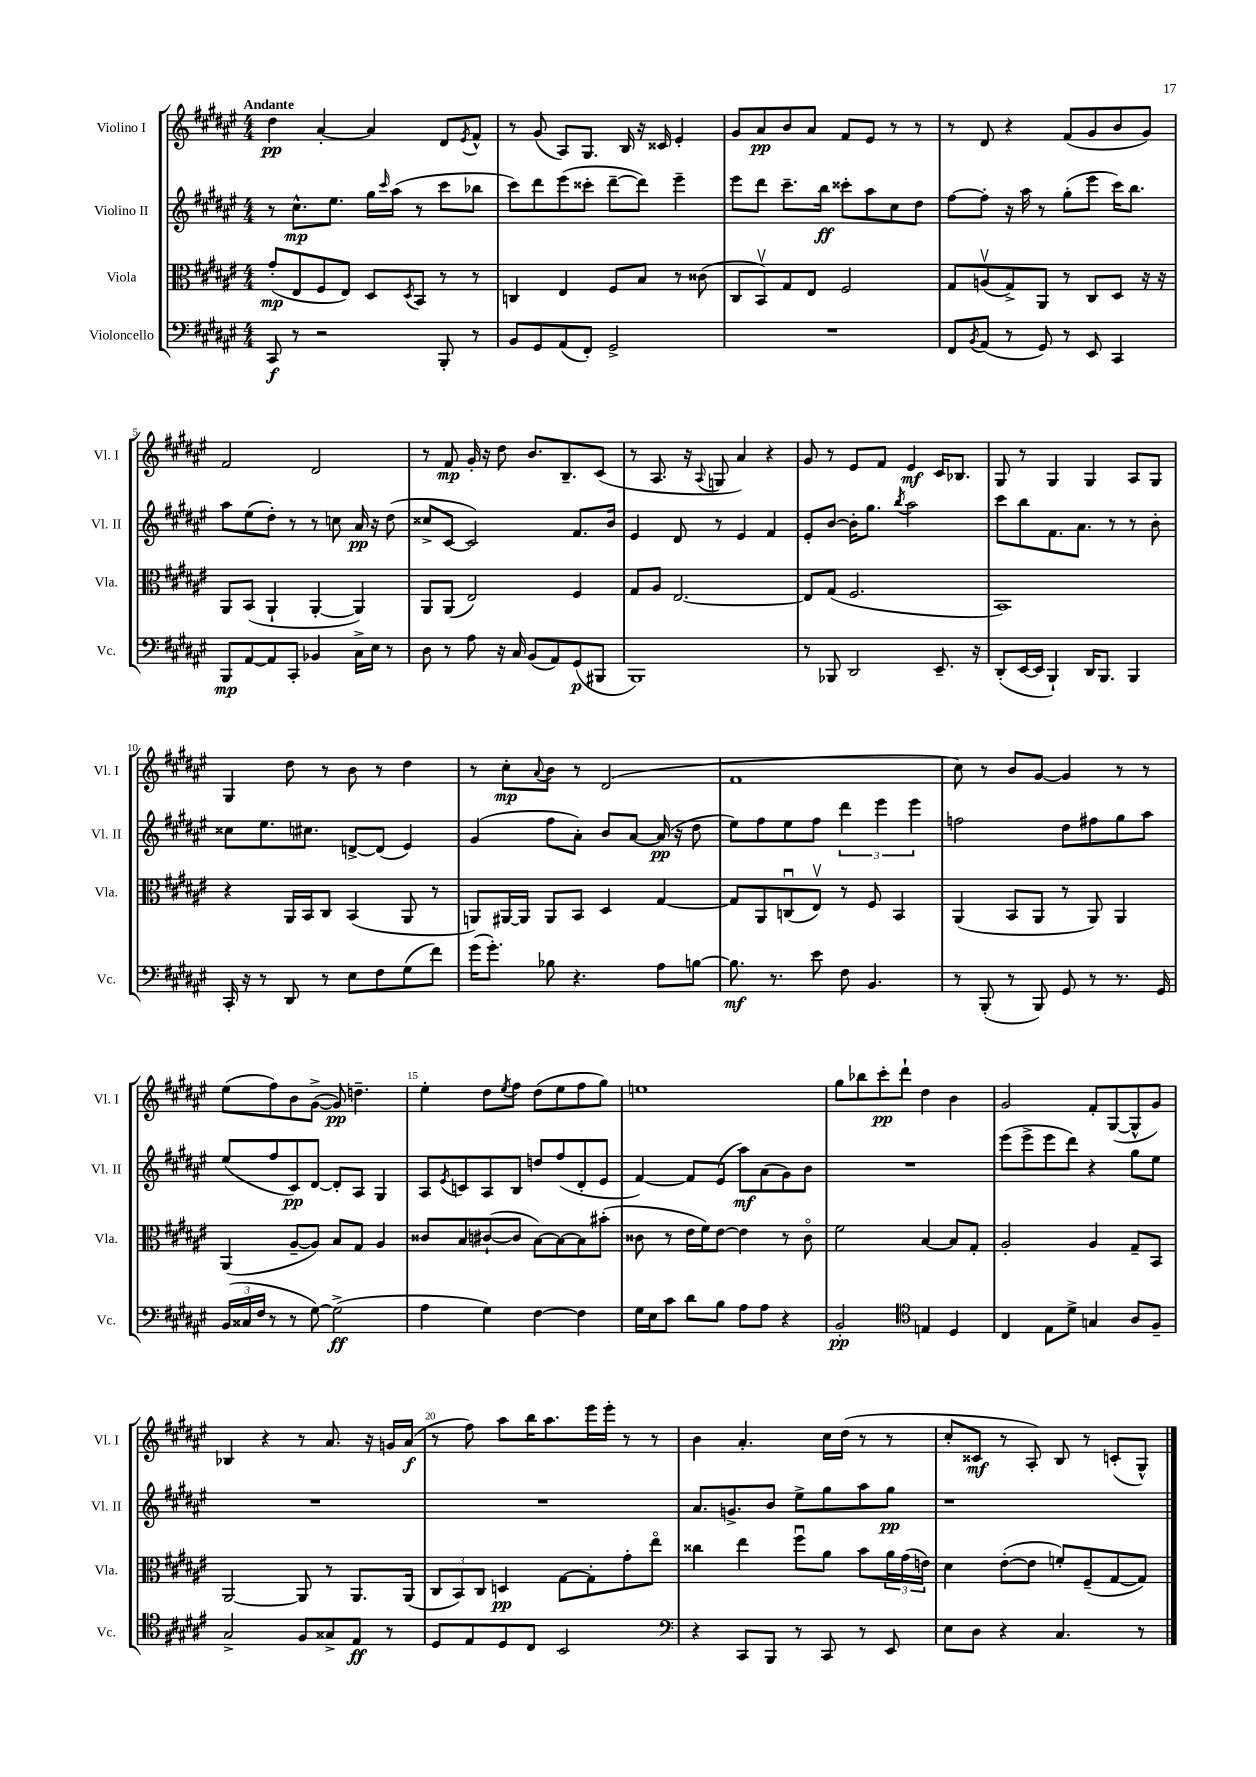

**kern	**dynam	**kern	**dynam	**kern	**dynam	**kern	**dynam
*part4	*part4	*part3	*part3	*part2	*part2	*part1	*part1
*staff4	*staff4	*staff3	*staff3	*staff2	*staff2	*staff1	*staff1
*I"Violoncello	*	*I"Viola	*	*I"Violino II	*	*I"Violino I	*
*I'Vc.	*	*I'Vla.	*	*I'Vl. II	*	*I'Vl. I	*
*clefF4	*	*clefC3	*	*clefG2	*	*clefG2	*
*k[f#c#g#d#a#e#]	*	*k[f#c#g#d#a#e#]	*	*k[f#c#g#d#a#e#]	*	*k[f#c#g#d#a#e#]	*
*M4/4	*	*M4/4	*	*M4/4	*	*M4/4	*
=1	=1	=1	=1	=1	=1	=1	=1
!	!	!	!	!	!	!LO:TX:a:B:t=Andante	!
8CC#/	f	(8g#'/L	mp	8r	.	4dd#\	pp
8r	.	8E#/	.	8.cc#^^\L	mp	.	.
2r	.	8F#/	.	.	.	[4a#'/	.
.	.	.	.	8.ee#\J	.	.	.
.	.	8E#/J)	.	.	.	.	.
.	.	8D#/L	.	16gg#\LL	.	4a#/]	.
.	.	.	.	16qqccc#/	.	.	.
.	.	.	.	(16aa#\JJ	.	.	.
.	.	8qD#/	.	.	.	.	.
.	.	8BB/J	.	8r	.	.	.
8BBB'/	.	8r	.	8ccc#\L	.	8d#/L	.
.	.	.	.	.	.	8qe#/	.
8r	.	8r	.	8bb-X\J	.	8f#^^/J	.
=2	=2	=2	=2	=2	=2	=2	=2
8BB/L	.	4Cn/	.	8ccc#\L)	.	8r	.
8GG#/	.	.	.	8ddd#\	.	(8g#/	.
(8AA#/	.	4E#/	.	(8eee#\	.	8A#/L)	.
8FF#'/J)	.	.	.	8ccc##X'\J	.	8.G#/J	.
2GG#^/	.	8F#/L	.	[8ddd#~\L	.	.	.
.	.	.	.	.	.	16B/	.
.	.	8B/J	.	8ddd#\J])	.	16r	.
.	.	.	.	.	.	16c##X/	.
.	.	8r	.	4eee#~\	.	4e#'/	.
.	.	(8c##X\	.	.	.	.	.
=3	=3	=3	=3	=3	=3	=3	=3
1r	.	8C#/L	.	8eee#\L	.	8g#/L	.
.	.	8BBv/)	.	8ddd#\J	.	8a#/	pp
.	.	8G#/	.	8.ccc#~\L	.	8b/	.
.	.	8E#/J	.	.	.	8a#/J	.
.	.	.	.	16bb\Jk	ff	.	.
.	.	2F#/	.	8ccc##X'\L	.	8f#/L	.
.	.	.	.	8aa#\	.	8e#/J	.
.	.	.	.	8cc#\	.	8r	.
.	.	.	.	8dd#\J	.	8r	.
=4	=4	=4	=4	=4	=4	=4	=4
8FF#/L	.	8G#/L	.	[8ff#\L	.	8r	.
8qBB/	.	.	.	.	.	.	.
(8AA#/J	.	(8Anv/	.	8ff#'\J]	.	8d#/	.
8r	.	8G#^/)	.	16r	.	4r	.
.	.	.	.	16aa#\	.	.	.
8GG#/)	.	8AA#/J	.	8r	.	.	.
8r	.	8r	.	(8gg#'\L	.	(8f#/L	.
8EE#/	.	8C#/L	.	8eee#\J	.	8g#/	.
4CC#/	.	8D#/J	.	16ccc#\KL)	.	8b/	.
.	.	.	.	8.bb\J	.	.	.
.	.	16r	.	.	.	8g#/J)	.
.	.	16r	.	.	.	.	.
!!LO:LB:g=z
=5	=5	=5	=5	=5	=5	=5	=5
8BBB/L	mp	8AA#/L	.	8aa#\L	.	2f#/	.
[8AA#/	.	(8BB/J	.	(8ee#\	.	.	.
8AA#/]	.	4AA#`/	.	8dd#'\J)	.	.	.
8CC#'/J	.	.	.	8r	.	.	.
4BB-X/	.	[4AA#'/	.	8r	.	2d#/	.
.	.	.	.	8ccn\	.	.	.
16C#^\LL	.	4AA#/])	.	16a#/	pp	.	.
16E#\JJ	.	.	.	16r	.	.	.
8r	.	.	.	(8dd#\	.	.	.
=6	=6	=6	=6	=6	=6	=6	=6
8D#\	.	8AA#/L	.	8cc##X^/L	.	8r	.
8r	.	(8AA#/J	.	[8c#/J	.	8f#/	mp
8A#\	.	2E#/)	.	2c#/])	.	16g#'/	.
.	.	.	.	.	.	16r	.
16r	.	.	.	.	.	8dd#\	.
16C#/	.	.	.	.	.	.	.
(8BB/L	.	.	.	.	.	8.b/L	.
8AA#/)	.	.	.	.	.	.	.
.	.	.	.	.	.	8.B~/	.
(8GG#/	p	4F#/	.	8.f#/L	.	.	.
8BBB#X/J	.	.	.	.	.	(8c#/J	.
.	.	.	.	16b/Jk	.	.	.
=7	=7	=7	=7	=7	=7	=7	=7
1BBB)	.	8G#/L	.	4e#/	.	8r	.
.	.	8A#/J	.	.	.	8.A#/	.
.	.	[2.E#/	.	8d#/	.	.	.
.	.	.	.	.	.	16r	.
.	.	.	.	.	.	8qqA#/	.
.	.	.	.	8r	.	8Gn/	.
.	.	.	.	4e#/	.	4a#/)	.
.	.	.	.	4f#/	.	4r	.
=8	=8	=8	=8	=8	=8	=8	=8
8r	.	8E#/L]	.	8e#'/L	.	8g#/	.
8BBB-X/	.	(8G#/J	.	[8b/J	.	8r	.
2DD#/	.	2.F#/	.	16b'\KL]	.	8e#/L	.
.	.	.	.	8.gg#\J	.	.	.
.	.	.	.	.	.	8f#/J	.
.	.	.	.	8qbb/	.	.	.
.	.	.	.	2aa#\	.	4e#/	mf
8.EE#~/	.	.	.	.	.	16c#/KL	.
.	.	.	.	.	.	8.B-X/J	.
16r	.	.	.	.	.	.	.
=9	=9	=9	=9	=9	=9	=9	=9
(8DD#'/L	.	1BB)	.	8ccc#\L	.	8G#/	.
[16EE#/L	.	.	.	8bb\	.	8r	.
16EE#/JJ]	.	.	.	.	.	.	.
4BBB`/)	.	.	.	8.f#\	.	4G#/	.
.	.	.	.	8.a#\J	.	.	.
16DD#/KL	.	.	.	.	.	4G#/	.
8.BBB/J	.	.	.	.	.	.	.
.	.	.	.	8r	.	.	.
4BBB/	.	.	.	8r	.	8A#/L	.
.	.	.	.	8b'\	.	8G#/J	.
!!LO:LB:g=z
=10	=10	=10	=10	=10	=10	=10	=10
16CC#'/	.	4r	.	8cc##X\L	.	4G#/	.
16r	.	.	.	.	.	.	.
8r	.	.	.	8.ee#\	.	.	.
8DD#/	.	16AA#/LL	.	.	.	8dd#\	.
.	.	16BB/J	.	8.cc#X\J	.	.	.
8r	.	8C#/J	.	.	.	8r	.
8E#\L	.	(4BB/	.	[8dn^/L	.	8b\	.
8F#\	.	.	.	(8d/J]	.	8r	.
(8G#\	.	8AA#/	.	4e#/)	.	4dd#\	.
8f#\J)	.	8r	.	.	.	.	.
=11	=11	=11	=11	=11	=11	=11	=11
(16g#\KL	.	8AAn/L)	.	(4g#/	.	8r	.
8.g#'\J)	.	.	.	.	.	.	.
.	.	[16AA#X/L	.	.	.	8cc#'\L	mp
.	.	16AA#/JJ]	.	.	.	.	.
.	.	.	.	.	.	8qqa#/	.
8B-X\	.	8AA#/L	.	8ff#\L	.	8b\J	.
4.r	.	8BB/J	.	8a#'\J)	.	8r	.
.	.	4D#/	.	8b/L	.	(2d#/	.
.	.	.	.	[8a#/J	.	.	.
8A#\L	.	[4G#/	.	(16a#/]	pp	.	.
.	.	.	.	16r	.	.	.
[8Bn\J	.	.	.	8dd#\	.	.	.
=12	=12	=12	=12	=12	=12	=12	=12
8.B\]	mf	8G#/L]	.	8ee#\L)	.	1f#	.
.	.	8AA#/	.	8ff#\	.	.	.
8.r	.	.	.	.	.	.	.
.	.	(8Cnu/	.	8ee#\	.	.	.
8e#\	.	8E#v/J)	.	8ff#\J	.	.	.
8F#\	.	8r	.	6ddd#\	.	.	.
4.BB/	.	8F#/	.	.	.	.	.
.	.	.	.	6eee#\	.	.	.
.	.	4BB/	.	.	.	.	.
.	.	.	.	6eee#\	.	.	.
=13	=13	=13	=13	=13	=13	=13	=13
8r	.	(4AA#/	.	2ffn\	.	8cc#\)	.
(8BBB'/	.	.	.	.	.	8r	.
8r	.	8BB/L	.	.	.	8b/L	.
8BBB/)	.	8AA#/J	.	.	.	[8g#/J	.
8GG#/	.	8r	.	8dd#\L	.	4g#/]	.
8r	.	8AA#/)	.	8ff#X\	.	.	.
8.r	.	4AA#/	.	8gg#\	.	8r	.
.	.	.	.	8aa#\J	.	8r	.
16GG#/	.	.	.	.	.	.	.
!!LO:LB:g=z
=14	=14	=14	=14	=14	=14	=14	=14
(24BB/LL	.	(4AA#/	.	(8ee#/L	.	(8ee#\L	.
24C##X/	.	.	.	.	.	.	.
24F#/JJ	.	.	.	.	.	.	.
8r	.	.	.	8ff#/	.	8ff#\)	.
8r	.	[8A#~/L	.	8c#/)	pp	8b\	.
[8G#\)	.	8A#/J])	.	[8d#/J	.	([8g#^\J	.
(2G#^\]	ff	8B/L	.	8d#'/L]	.	8g#/])	pp
.	.	8G#/J	.	8A#/J	.	4.ddn~\	.
.	.	4A#/	.	4G#/	.	.	.
=15	=15	=15	=15	=15	=15	=15	=15
4A#\	.	8c##X/L	.	8A#/L	.	4ee#'\	.
.	.	.	.	8qe#/	.	.	.
.	.	8B/	.	8cn/	.	.	.
4G#\)	.	([8c#X`/	.	8A#/	.	8dd#\L	.
.	.	.	.	.	.	8qee#/	.
.	.	8c#/J]	.	8B/J	.	8ff#\J	.
[4F#\	.	[8B\L)	.	8ddn/L	.	(8dd#\L	.
.	.	8B\_	.	(8ff#/	.	8ee#\	.
4F#\]	.	8B\]	.	8d#'/	.	8ff#\	.
.	.	(8b#X'\J	.	8e#/J	.	8gg#\J)	.
=16	=16	=16	=16	=16	=16	=16	=16
16G#\LL	.	8c##X\	.	[4f#/)	.	1een	.
16E#\J	.	.	.	.	.	.	.
8c#\J	.	8r	.	.	.	.	.
8d#\L	.	16e#\LL	.	8f#/L]	.	.	.
.	.	16f#\J)	.	.	.	.	.
8B\J	.	[8e#\J	.	(8e#/J	.	.	.
8A#\L	.	4e#\]	.	8aa#\L)	mf	.	.
8A#\J	.	.	.	(8a#\	.	.	.
4r	.	8r	.	8g#\)	.	.	.
.	.	8c##\	.	8b\J	.	.	.
=17	=17	=17	=17	=17	=17	=17	=17
2BB'/	pp	2f#\	.	1r	.	8gg#\L	.
.	.	.	.	.	.	8bb-X\	.
.	.	.	.	.	.	8ccc#'\	pp
.	.	.	.	.	.	8ddd#`\J	.
*clefC4	*	*	*	*	*	*	*
4En/	.	[4B/	.	.	.	4dd#\	.
4D#/	.	8B/L]	.	.	.	4b\	.
.	.	8G#'/J	.	.	.	.	.
=18	=18	=18	=18	=18	=18	=18	=18
4C#/	.	2A#'/	.	(8eee#\L	.	2g#/	.
.	.	.	.	8eee#^\	.	.	.
8E#\L	.	.	.	8eee#\	.	.	.
8d#^\J	.	.	.	8ddd#\J)	.	.	.
4Gn/	.	4A#/	.	4r	.	8f#'/L	.
.	.	.	.	.	.	([8G#/	.
8A#/L	.	8G#~/L	.	8gg#\L	.	8G#^^/]	.
8F#~/J	.	8BB/J	.	8ee#\J	.	8g#/J)	.
!!LO:LB:g=z
=19	=19	=19	=19	=19	=19	=19	=19
2G#^/	.	[2AA#/	.	1r	.	4B-X/	.
.	.	.	.	.	.	4r	.
8F#/L	.	8AA#/]	.	.	.	8r	.
8G##X^/	.	8r	.	.	.	8.a#/	.
8E#/J	ff	8.AA#/L	.	.	.	.	.
.	.	.	.	.	.	16r	.
8r	.	.	.	.	.	16gn/LL	.
.	.	(16AA#/Jk	.	.	.	(16a#/JJ	f
=20	=20	=20	=20	=20	=20	=20	=20
8D#/L	.	12C#/L	.	1r	.	8r	.
.	.	12BB/)	.	.	.	.	.
8E#/	.	.	.	.	.	8ff#\)	.
.	.	12C#/J	.	.	.	.	.
8D#/	.	4Dn/	pp	.	.	8aa#\L	.
8C#/J	.	.	.	.	.	16bb\K	.
.	.	.	.	.	.	8.aa#\	.
2BB/	.	[8G#\L	.	.	.	.	.
.	.	8G#'\]	.	.	.	16eee#\L	.
.	.	.	.	.	.	16eee#'\JJ	.
.	.	8g#'\	.	.	.	8r	.
.	.	8ee#\J	.	.	.	8r	.
=21	=21	=21	=21	=21	=21	=21	=21
*clefF4	*	*	*	*	*	*	*
4r	.	4cc##X\	.	8.a#/L	.	4b\	.
.	.	.	.	8.gn^/	.	.	.
8CC#/L	.	4ee#\	.	.	.	4.a#'/	.
8BBB/J	.	.	.	8b/J	.	.	.
8r	.	8ff#u\L	.	8ee#^\L	.	.	.
8CC#/	.	8a#\J	.	8gg#\	.	16cc#\LL	.
.	.	.	.	.	.	(16dd#\JJ	.
8r	.	8b\L	.	8aa#\	.	8r	.
8EE#/	.	24a#\L	.	8gg#\J	pp	8r	.
.	.	(24g#\	.	.	.	.	.
.	.	24en\JJ)	.	.	.	.	.
=22	=22	=22	=22	=22	=22	=22	=22
8E#\L	.	4d#\	.	1r	.	8cc#'/L	.
8D#\J	.	.	.	.	.	8c##X/J	mf
4r	.	([8e#'\L	.	.	.	8r	.
.	.	8e#\J]	.	.	.	8A#'/)	.
4.C#/	.	8fn'/L)	.	.	.	8B/	.
.	.	(8F#~/	.	.	.	8r	.
.	.	[8G#/	.	.	.	(8cn'/L	.
8r	.	8G#/J])	.	.	.	8G#^^/J)	.
==	==	==	==	==	==	==	==
*-	*-	*-	*-	*-	*-	*-	*-
